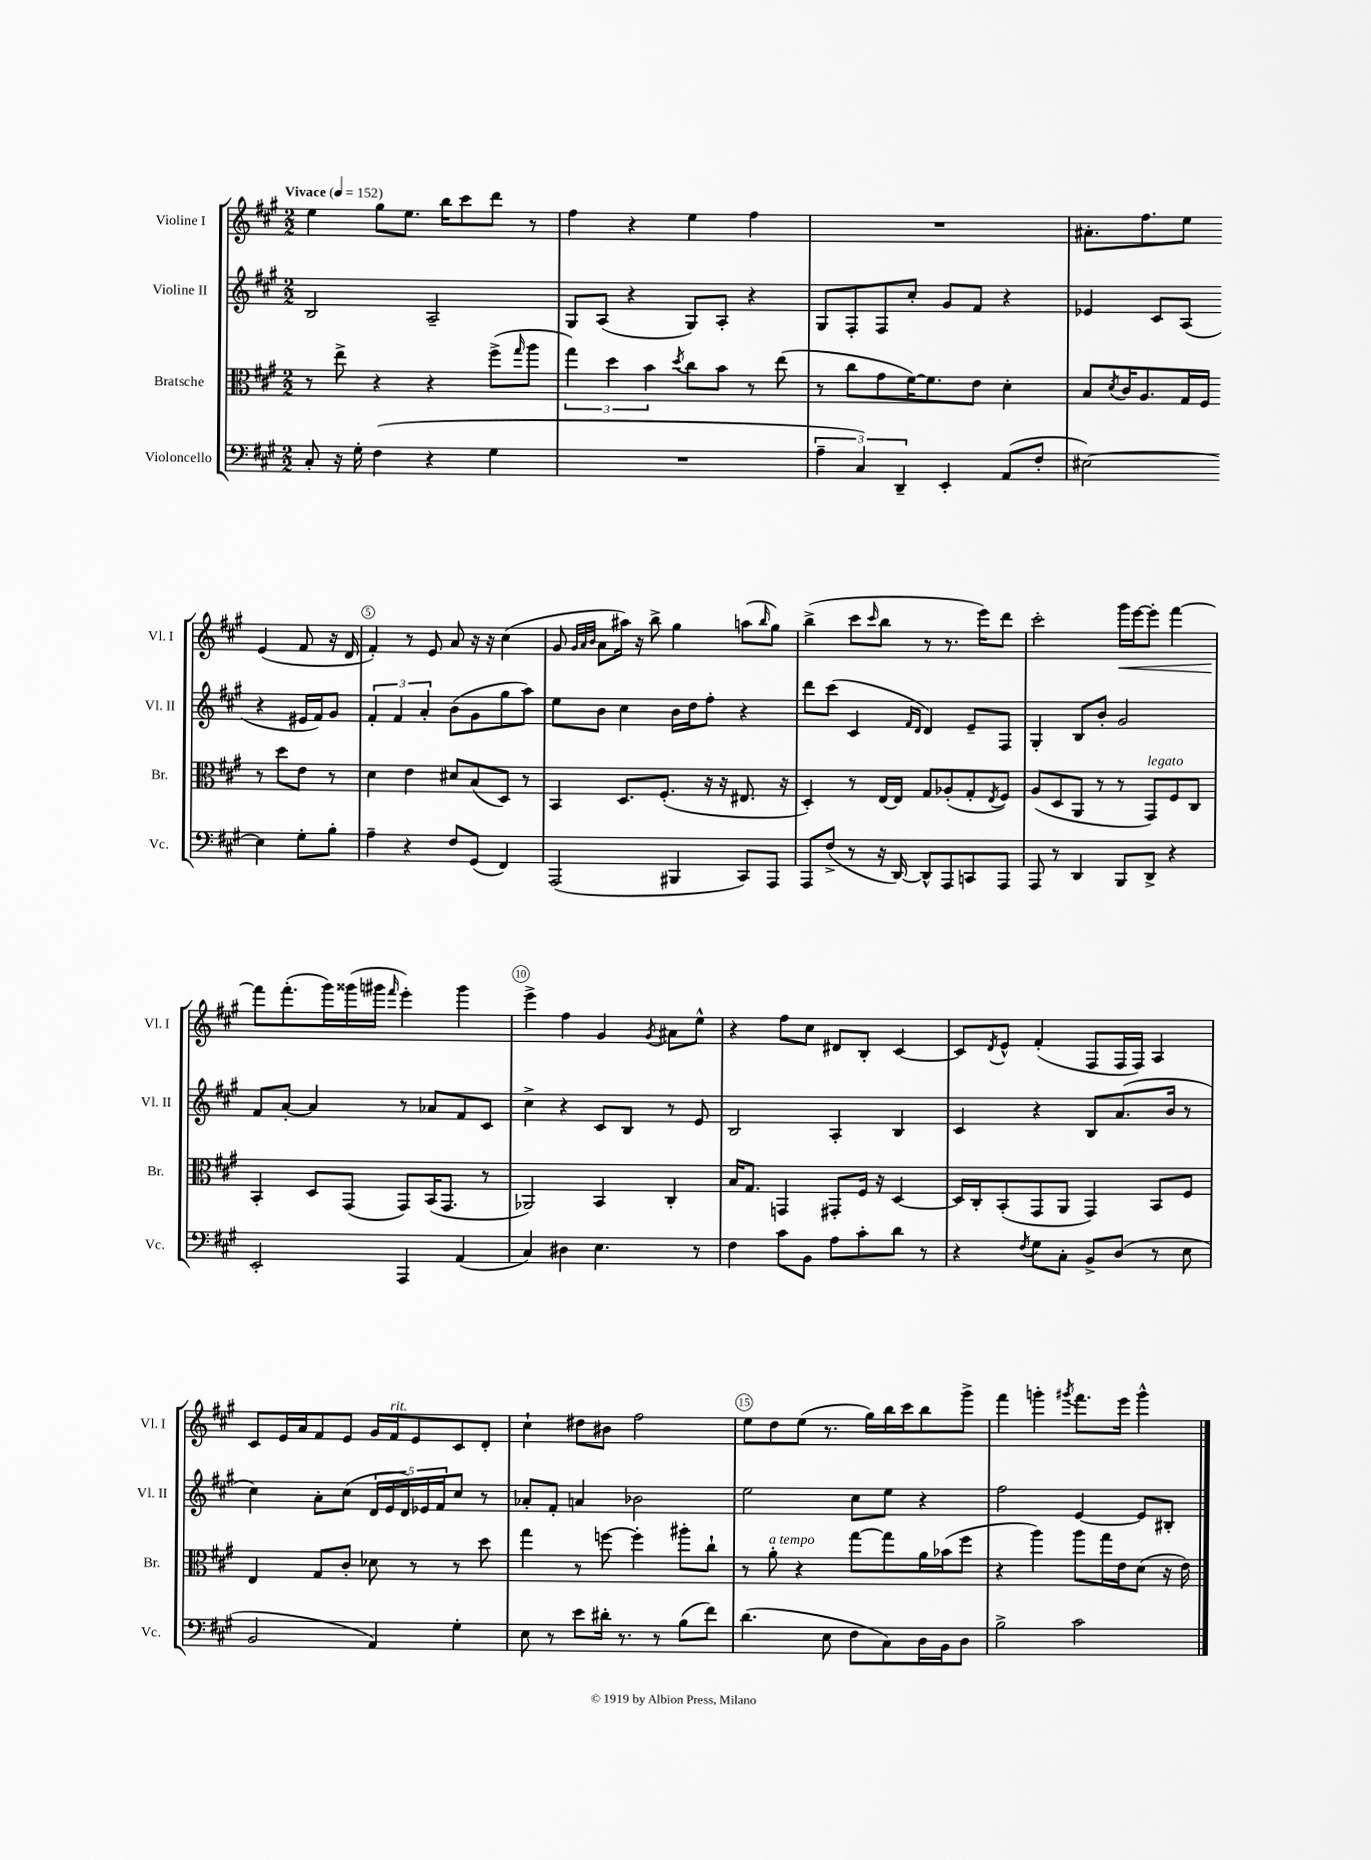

**kern	**kern	**kern	**kern	**dynam
*part4	*part3	*part2	*part1	*part1
*staff4	*staff3	*staff2	*staff1	*staff1
*I"Violoncello	*I"Bratsche	*I"Violine II	*I"Violine I	*
*I'Vc.	*I'Br.	*I'Vl. II	*I'Vl. I	*
*clefF4	*clefC3	*clefG2	*clefG2	*
*k[f#c#g#]	*k[f#c#g#]	*k[f#c#g#]	*k[f#c#g#]	*
*M2/2	*M2/2	*M2/2	*M2/2	*
*MM152	*MM152	*MM152	*MM152	*
=1	=1	=1	=1	=1
!	!	!	!LO:TX:a:B:t=Vivace	!
8C#'/	8r	2B/	4ee\	.
16r	8ee^\	.	.	.
16G#'\	.	.	.	.
(4F#\	4r	.	8gg#\L	.
.	.	.	8.ee\J	.
4r	4r	2A~/	.	.
.	.	.	16bb\KL	.
.	.	.	8ccc#\	.
4G#\	(8ff#^\L	.	8ddd\J	.
.	16qqgg#/	.	.	.
.	8aa\J	.	8r	.
=2	=2	=2	=2	=2
1r	6gg#\)	8G#/L	4ff#\	.
.	.	(8A/J	.	.
.	6dd\	.	.	.
.	.	4r	4r	.
.	6b\	.	.	.
.	8qdd/	.	.	.
.	8cc#\L	8G#/L)	4ee\	.
.	8b\J	8A'/J	.	.
.	8r	4r	4ff#\	.
.	(8ee\	.	.	.
=3	=3	=3	=3	=3
6A~\	8r	8G#/L	1r	.
.	8cc#\L	8F#'/	.	.
6C#/)	.	.	.	.
.	8g#\	8F#/	.	.
6DD~/	.	.	.	.
.	[16f#\K)	8cc#'/J	.	.
.	8.f#\]	.	.	.
4EE'/	.	8g#/L	.	.
.	8e\J	8f#/J	.	.
(8AA/L	4d'\	4r	.	.
8F#'/J	.	.	.	.
=4	=4	=4	=4	=4
[2E#X\)	8B/L	4e-X/	8.a#X'\L	.
.	8qd/	.	.	.
.	16c#/K	.	.	.
.	8.A/	.	8.ff#\	.
.	.	8c#/L	.	.
.	16G#/L	(8A/J	8ee\J	.
.	16F#/JJ	.	.	.
4E#\]	8r	4r	(4e/	.
.	8dd\L	.	.	.
8G#'\L	8e\J	16e#X/LL	8f#/	.
.	.	16f#/J)	.	.
8B'\J	8r	8g#/J	16r	.
.	.	.	16d/	.
!!LO:LB:g=z
=5	=5	=5	=5	=5
4A~\	4d\	6f#'/	4f#'/)	.
.	.	6f#/	.	.
4r	4e\	.	8r	.
.	.	6a'/	.	.
.	.	.	8e/	.
8F#/L	8d#X/L	(8b\L	8a/	.
(8GG#/J	(8B/	8g#\	16r	.
.	.	.	16r	.
4FF#/)	8D/J)	8gg#\	(4cc#\	.
.	8r	8aa\J)	.	.
=6	=6	=6	=6	=6
(2AAA/	4BB/	8ee\L	8g#/	.
.	.	.	32qqg#/LLL	.
.	.	.	32qqa/	.
.	.	.	32qqb/JJJ	.
.	.	8b\J	8a\L	.
.	8.D/L	4cc#\	16aa#X\Jk)	.
.	.	.	16r	.
.	.	.	8bb^\	.
.	(8.F#'/J	.	.	.
4BBB#X/	.	16b\LL	4gg#\	.
.	.	16dd\J	.	.
.	16r	8ff#'\J	.	.
.	16r	.	.	.
8CC#/L)	8.E#X/	4r	(8aan\L	.
.	.	.	16qqbb/	.
8AAA/J	.	.	8gg#\J)	.
.	16r	.	.	.
=7	=7	=7	=7	=7
8AAA/L	4D'/)	8ddd\L	(4bb^\	.
(8F#^/J	.	(8ccc#\J	.	.
8r	8r	4c#/	8ccc#\L	.
.	.	.	16qqccc#/	.
16r	[16E/LL	.	8bb\J	.
[16DD/)	16E/JJ]	.	.	.
.	.	16qqf#/LL	.	.
.	.	16qqd/JJ	.	.
8DD^^/L]	8G#/L	4d/)	8r	.
8AAA/	(8A-X'/	.	8.r	.
8CCn/	8G#'/	8e~/L	.	.
.	.	.	16eee\KL)	.
.	8qE/	.	.	.
8AAA/J	8F#/J)	8F#/J	8ddd\J	.
=8	=8	=8	=8	=8
8AAA/	(8A/L	4G#'/	2ccc#'\	.
8r	8D/	.	.	.
4DD/	8AA/J	8B/L	.	.
.	8r	8b'/J	.	.
!	!	!	!	!LO:HP:b
8BBB/L	8r	2g#/	16ggg#\LL	<
.	.	.	[16eee\J	.
!	!LO:TX:a:i:t=legato	!	!	!
8DD^/J	8GG#/L)	.	8eee'\J]	.
4r	8F#/	.	[4fff#\	.
.	8C#/J	.	.	.
!!LO:LB:g=z
=9	=9	=9	=9	=9
2EE'/	4BB'/	8f#/L	8fff#\L]	.
.	.	[8a'/J	(8.fff#'\	[
.	8D/L	4a/]	.	.
.	.	.	16ggg#\L)	.
.	(8GG#/J	.	(16ggg##X\	.
.	.	.	16ggg#X\JJ	.
.	.	.	16qqfff#/	.
4AAA/	8GG#/L)	8r	4eee'\)	.
.	(16BB/K	8a-X/L	.	.
.	8.GG#/J	.	.	.
(4AA/	.	8f#/	4ggg#\	.
.	8r	8c#/J	.	.
=10	=10	=10	=10	=10
4C#/)	2AA-X/)	4cc#^\	4eee^\	.
4D#X\	.	4r	4ff#\	.
4.E\	4BB/	8c#/L	4g#/	.
.	.	8B/J	.	.
.	.	.	8qg#/	.
.	4C#'/	8r	8a#X\L	.
8r	.	8e/	8ee^^\J	.
=11	=11	=11	=11	=11
4F#\	16B/KL	2B/	4r	.
.	8.G#/J	.	.	.
8c#\L	4GGn/	.	8ff#\L	.
8BB\J	.	.	8cc#\J	.
8A\L	8GG#X'/L	4A'/	8d#X/L	.
8c#'\	16F#/Jk	.	8B'/J	.
.	16r	.	.	.
8d\J	[4D/	4B/	[4c#/	.
8r	.	.	.	.
=12	=12	=12	=12	=12
4r	16D/LL]	4c#/	8c#/L]	.
.	16C#'/J	.	.	.
.	.	.	8qd/	.
.	(8BB'/	.	8e^^/J	.
8qF#/	.	.	.	.
8G#\L	8GG#/	4r	(4f#'/	.
8C#'\J	8AA/J	.	.	.
8BB^/L	4GG#/)	8B/L	8F#/L	.
(8D/J	.	(8.a/	16F#/L	.
.	.	.	16F#/JJ)	.
8r	8BB/L	.	4A/	.
.	.	16b/Jk	.	.
8E\	8F#/J	8r	.	.
!!LO:LB:g=z
=13	=13	=13	=13	=13
2BB/	4E/	4cc#\)	8c#/L	.
.	.	.	16e/L	.
.	.	.	16a/J	.
.	8G#/L	8a'\L	8f#/	.
.	8c#'/J	(8cc#\J	8e/J	.
4AA/)	8d-X\	20d/LL	16g#/LL	.
.	.	20e/	.	.
!	!	!	!LO:TX:a:i:t=rit.	!
.	.	.	16f#/J	.
.	.	20d/)	.	.
.	8r	.	8e/	.
.	.	20e-X/	.	.
.	.	20f#/J	.	.
4G#'\	8r	8cc#/J	8c#/	.
.	8dd\	8r	8d'/J	.
=14	=14	=14	=14	=14
8E\	4gg#\	8a-X'/L	4cc#`\	.
8r	.	8f#'/J	.	.
8e\L	8r	4an/	8dd#X\L	.
16d#X'\Jk	[8ffn\	.	8b#X\J	.
8.r	.	.	.	.
.	4ff'\]	2b-X\	2ff#\	.
8r	.	.	.	.
(8B\L	8aa#X'\L	.	.	.
8f#\J)	8cc#`\J	.	.	.
=15	=15	=15	=15	=15
(4.d\	8r	2ee\	8ee\L	.
!	!LO:TX:a:i:t=a tempo	!	!	!
.	8a'\	.	8dd\	.
.	4r	.	(8ee\J	.
8E\	.	.	8.r	.
8F#\L	[8gg#\L	8cc#\L	.	.
.	.	.	16gg#\LL)	.
8C#\)	8gg#\]	8ee\J	16bb\	.
.	.	.	16ccc#\J	.
16D\L	16a\L	4r	8bb\	.
16BB\J	(16b-X\J	.	.	.
8D\J	8ff#\J	.	8ggg#^\J	.
=16	=16	=16	=16	=16
2B^\	4r	2ff#\	4fff#\	.
.	4aa\)	.	4gggn'\	.
.	.	.	8qggg#X/	.
2c#\	8aa\L	[4e/	8.fff#\L	.
.	16gg#\L	.	.	.
.	16e\J	.	16eee\Jk	.
.	(8d\J	8e/L]	4ggg#^^\	.
.	16r	8B#X'/J	.	.
.	16e\)	.	.	.
==	==	==	==	==
*-	*-	*-	*-	*-
